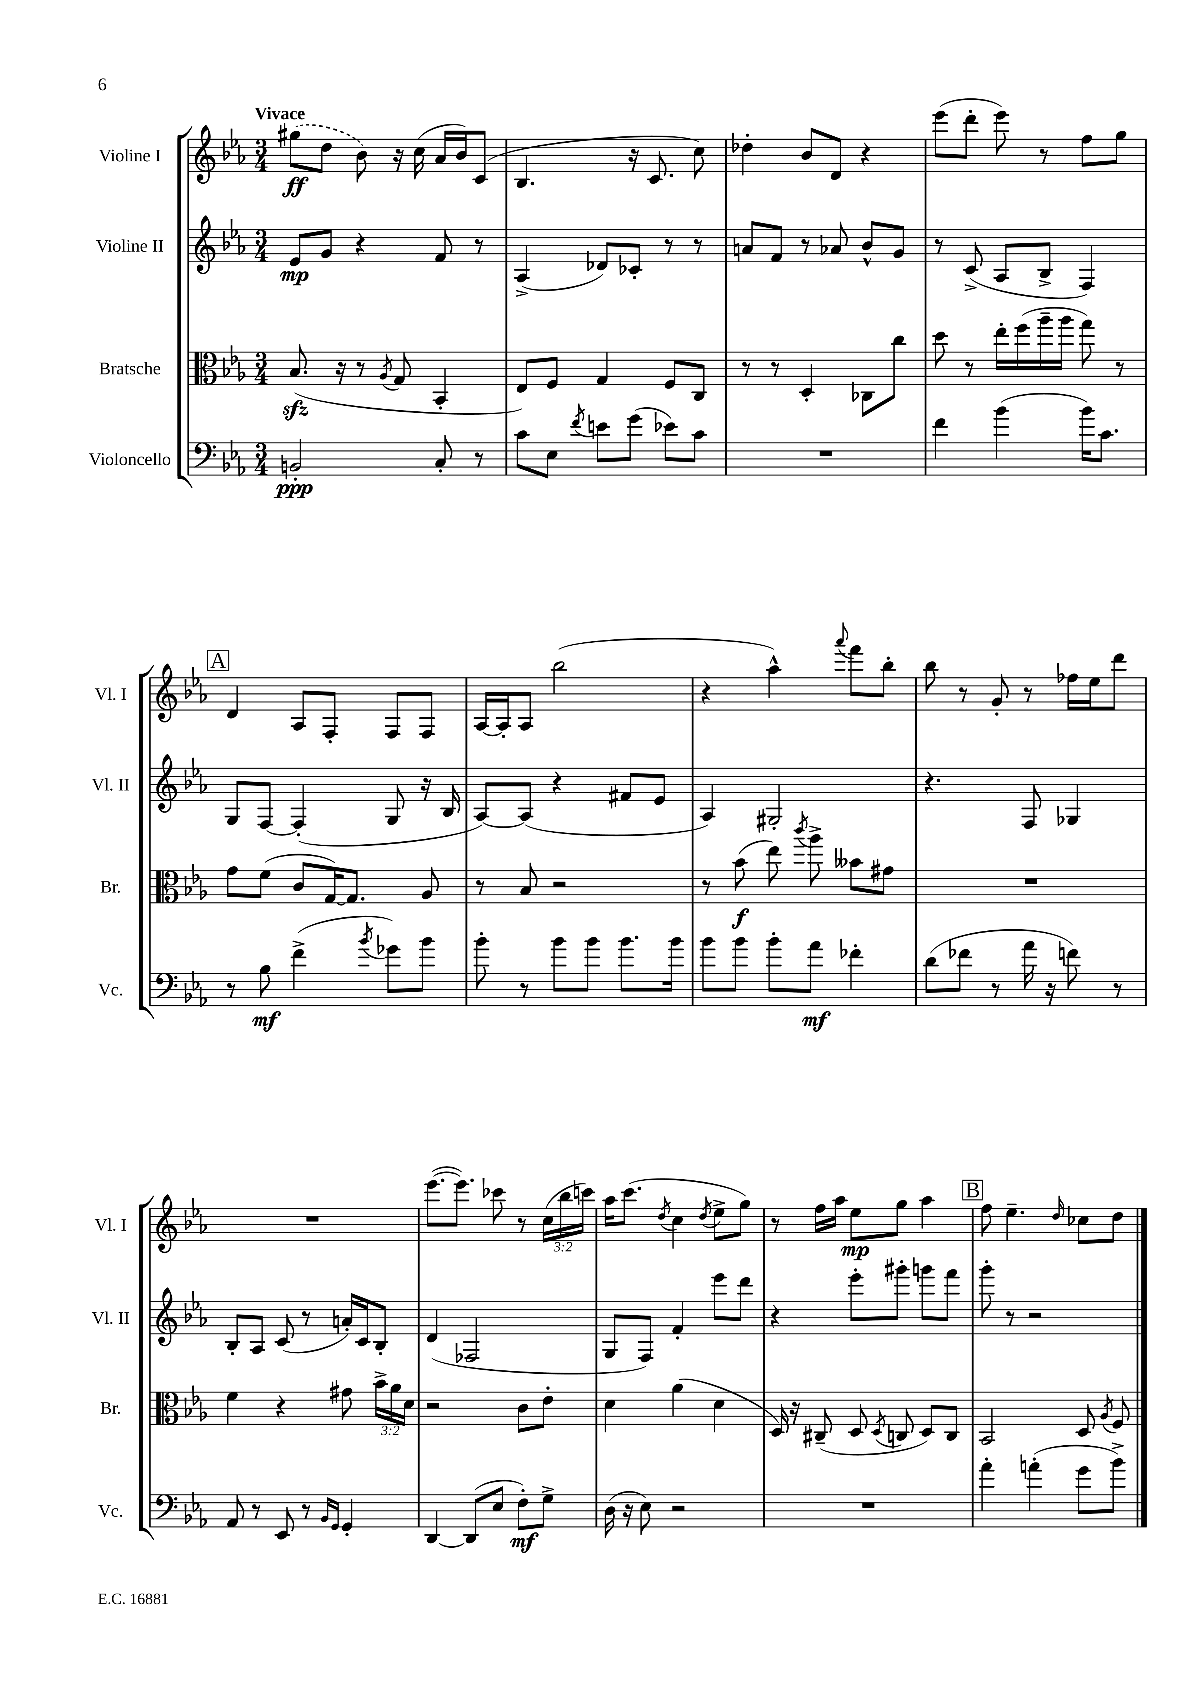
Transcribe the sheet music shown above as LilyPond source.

<<
\new StaffGroup <<
\new Staff = "s0" \with { instrumentName = "Violine I" shortInstrumentName = "Vl. I" } {
    \clef treble \key ees \major \numericTimeSignature \time 3/4 \override Staff.TupletNumber.text = #tuplet-number::calc-fraction-text \tempo "Vivace"
    \autoBeamOff \once \slurDashed gis''8[\ff( d''8] bes'8) r16 c''16( aes'16[ bes'16) c'8]( |
    bes4. r16 c'8. c''8) |
    des''4-. bes'8[ d'8] r4 |
    ees'''8[( d'''8]-. ees'''8) r8 f''8[ g''8] |
    \mark \markup { \box "A" } d'4 aes8[ f8]-. f8[ f8] |
    aes16[~ aes16-. aes8] bes''2( |
    r4 aes''4-^) \appoggiatura { aes'''8 } f'''8[ bes''8]-. |
    bes''8 r8 g'8-. r8 fes''16[ ees''16 d'''8] |
    R2. |
    ees'''8.[~( ees'''8.]) ces'''8 r8 \tuplet 3/2 { c''16[( bes''16 c'''16]) } |
    aes''16[ c'''8.]( \acciaccatura { d''8 } c''4 \acciaccatura { d''8 } ees''8[-> g''8]) |
    r8 f''16[ aes''16] ees''8[\mp g''8] aes''4 |
    \mark \markup { \box "B" } f''8 ees''4.-- \grace { d''16 } ces''8[ d''8] \bar "|." |
}
\new Staff = "s1" \with { instrumentName = "Violine II" shortInstrumentName = "Vl. II" } {
    \clef treble \key ees \major \numericTimeSignature \time 3/4
    \autoBeamOff ees'8[\mp g'8] r4 f'8 r8 |
    aes4->( des'8[) ces'8]-. r8 r8 |
    a'8[ f'8] r8 aes'8 bes'8[-^ g'8] |
    r8 c'8->( aes8[ bes8]-> f4) |
    \mark \markup { \box "A" } g8[ f8]~ f4-.( g8 r16 bes16 |
    aes8[~) aes8]( r4 fis'8[ ees'8] |
    aes4) gis2-. |
    r4. f8 ges4 |
    bes8[-. aes8] c'8( r8 a'16[-.) c'16 bes8]-. |
    d'4( fes2 |
    g8[ f8]) f'4-. ees'''8[ d'''8] |
    r4 ees'''8[-. gis'''8]-. g'''8[ f'''8] |
    \mark \markup { \box "B" } g'''8-. r8 r2 \bar "|." |
}
\new Staff = "s2" \with { instrumentName = "Bratsche" shortInstrumentName = "Br." } {
    \clef alto \key ees \major \numericTimeSignature \time 3/4 \override Staff.TupletNumber.text = #tuplet-number::calc-fraction-text
    \autoBeamOff bes8.\sfz( r16 r8 \acciaccatura { aes8 } g8 bes,4-. |
    ees8[) f8] g4 f8[ c8] |
    r8 r8 d4-. ces8[ c''8] |
    d''8 r8 ees''16[-. f''16( aes''16-- aes''16] g''8) r8 |
    \mark \markup { \box "A" } g'8[ f'8]( c'8[ g16~) g8.] aes8 |
    r8 bes8 r2 |
    r8 bes'8\f( ees''8) \acciaccatura { c'''8 } aes''8-> beses'8[ gis'8] |
    R2. |
    f'4 r4 gis'8 \tuplet 3/2 { bes'16[-> aes'16 d'16] } |
    r2 c'8[ ees'8]-. |
    d'4 aes'4( d'4 |
    d16) r16 cis8--( d8 \acciaccatura { d8 } c8 d8[) c8] |
    \mark \markup { \box "B" } bes,2 d8 \acciaccatura { aes8 } f8 \bar "|." |
}
\new Staff = "s3" \with { instrumentName = "Violoncello" shortInstrumentName = "Vc." } {
    \clef bass \key ees \major \numericTimeSignature \time 3/4
    \autoBeamOff b,2-.\ppp c8-. r8 |
    c'8[ ees8] \acciaccatura { f'8 } e'8[ g'8]( ees'8[) c'8] |
    R2. |
    f'4 bes'4( bes'16[) c'8.] |
    \mark \markup { \box "A" } r8 bes8\mf f'4->( \acciaccatura { bes'8 } ges'8[) bes'8] |
    bes'8-. r8 bes'8[ bes'8] bes'8.[ bes'16] |
    bes'8[ bes'8] bes'8[-. aes'8]\mf fes'4-. |
    d'8[( fes'8] r8 aes'16 r16 f'8) r8 |
    aes,8 r8 ees,8 r8 \grace { bes,16[ g,16] } g,4-. |
    d,4~ d,8[( ees8] f8[-.\mf) g8]-> |
    d16( r16 ees8) r2 |
    R2. |
    \mark \markup { \box "B" } aes'4-. a'4-.( g'8[ bes'8]->) \bar "|." |
}
>>
>>
\layout { \context { \Score \remove "Bar_number_engraver" } }
